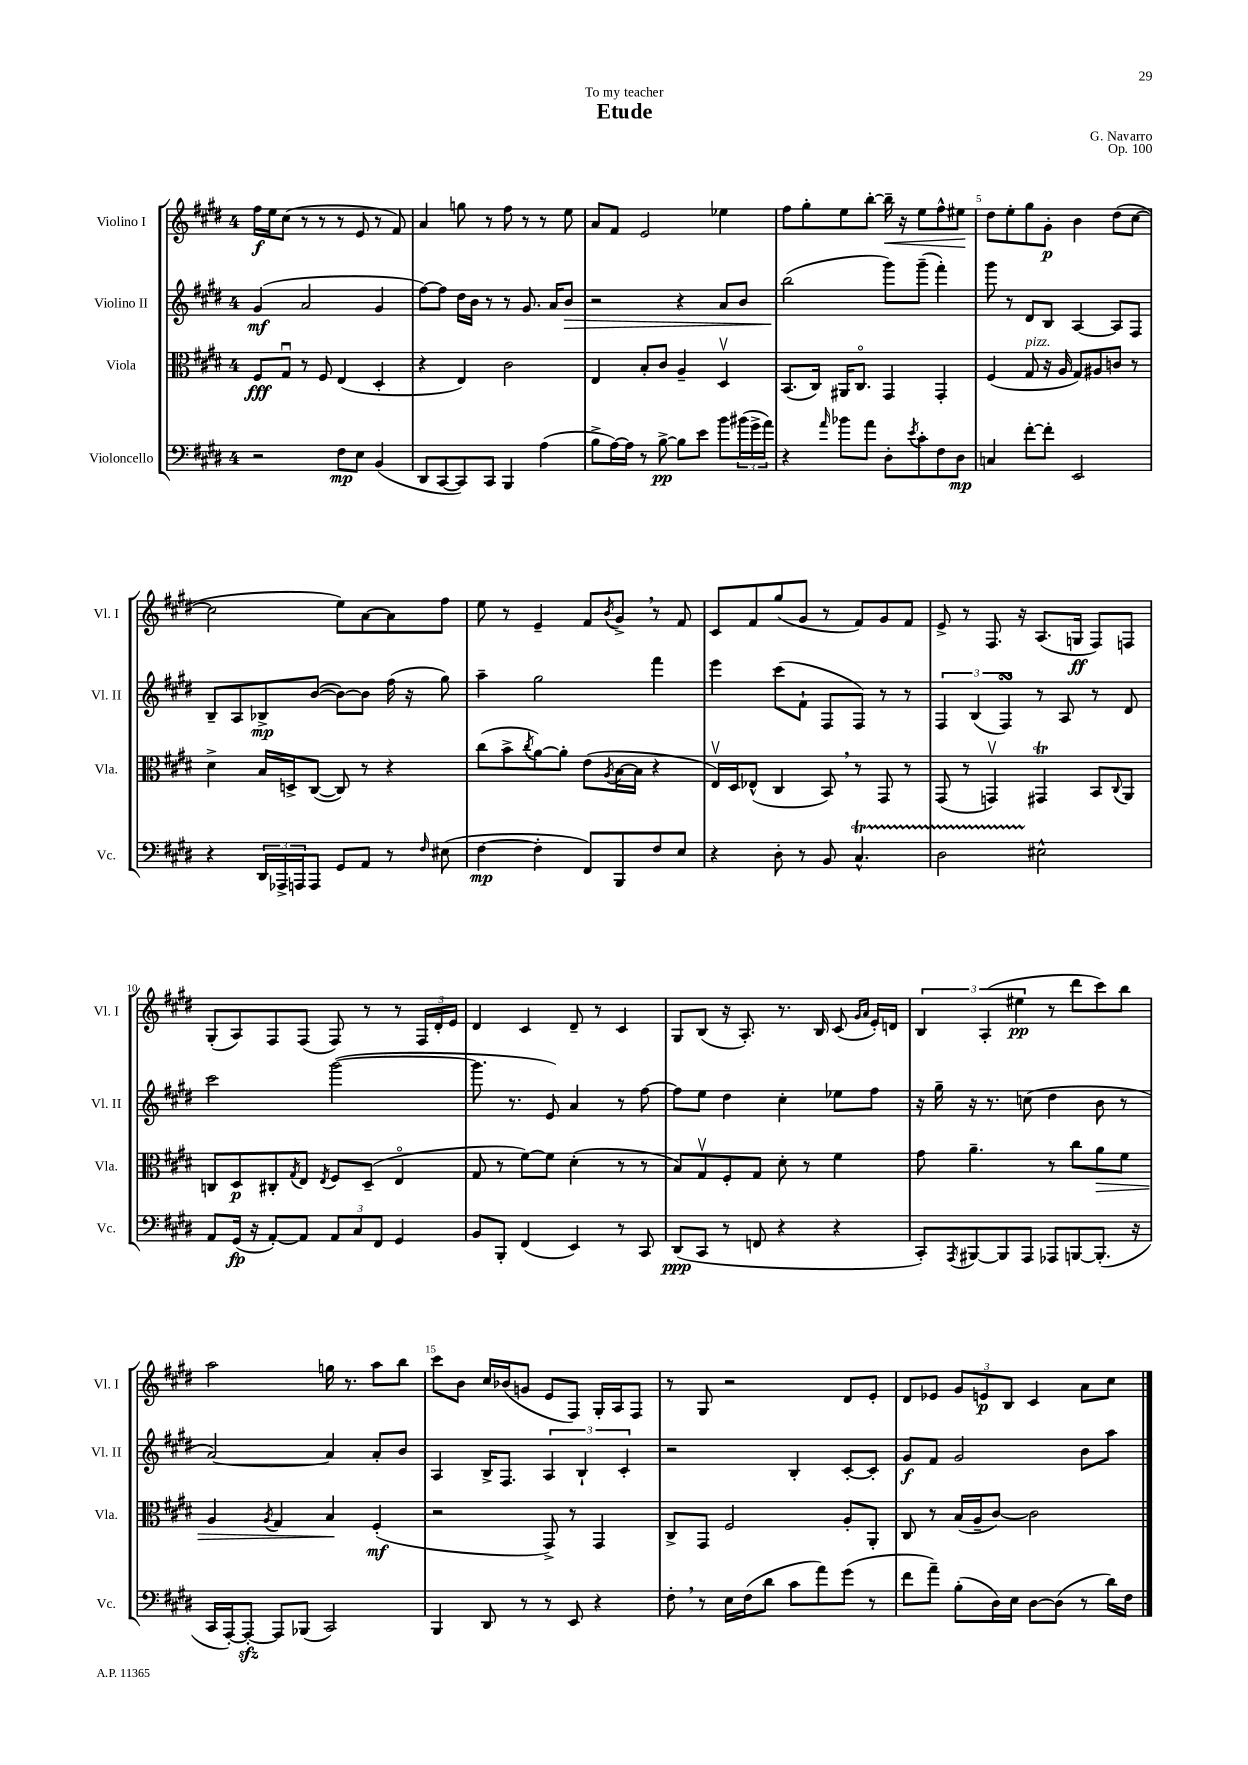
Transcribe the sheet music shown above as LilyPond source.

\header { title = "Etude" composer = "G. Navarro" dedication = "To my teacher" opus = "Op. 100" }
<<
\new StaffGroup <<
\new Staff = "s0" \with { instrumentName = "Violino I" shortInstrumentName = "Vl. I" } {
    \clef treble \key e \major \once \override Staff.TimeSignature.style = #'single-digit \time 4/4
    fis''16\f e''16 cis''8( r8 r8 r8 e'8 r8 fis'8) |
    a'4 g''8 r8 fis''8 r8 r8 e''8 |
    a'8 fis'8 e'2 ees''4 |
    fis''8 gis''8-. e''8 b''8~-. b''16--\< r16 e''8 fis''8-^ eis''8\! |
    dis''8 e''8-. gis''8 gis'8-.\p b'4 dis''8( cis''8~ |
    cis''2 e''8) a'8~ a'8 fis''8 |
    e''8 r8 e'4-- fis'8 \acciaccatura { b'8 } gis'8-> \breathe r8 fis'8 |
    cis'8 fis'8 gis''8( gis'8 r8 fis'8) gis'8 fis'8 |
    e'8-> r8 fis8. r16 a8.( g16\ff fis8) f8 |
    gis8-.( a8) fis8 fis8( fis8) r8 r8 \tuplet 3/2 { fis16 dis'16-. e'16 } |
    dis'4 cis'4 dis'8-- r8 cis'4 |
    gis8 b8( r16 a8.-.) r8. b16 cis'8( \grace { gis'16 a'16 } e'16-.) d'16 |
    \tuplet 3/2 { b4 a4-.( eis''4\pp } r8 dis'''8 cis'''8) b''8 |
    a''2 g''16 r8. a''8 b''8 |
    cis'''8 b'8 cis''16 bes'16( g'8 e'8 fis8) gis16-. a16 fis8 |
    r8 gis8 r2 dis'8 e'8-. |
    dis'8 ees'8 \tuplet 3/2 { gis'8 e'8\p b8 } cis'4 a'8 cis''8 \bar "|." |
}
\new Staff = "s1" \with { instrumentName = "Violino II" shortInstrumentName = "Vl. II" } {
    \clef treble \key e \major \once \override Staff.TimeSignature.style = #'single-digit \time 4/4
    gis'4\mf( a'2 gis'4 |
    fis''8~) fis''8 dis''16 b'16 r8 r8 gis'8. a'16 b'8\> |
    r2 r4 a'8 b'8 |
    b''2\!( gis'''8) gis'''8--( fis'''4-.) |
    gis'''8 r8 dis'8 b8 a4~ a8 fis8 |
    b8-- a8 bes8->\mp b'8~( b'8~) b'8 fis''16( r16 gis''8) |
    a''4-- gis''2 fis'''4 |
    e'''4 cis'''8( fis'8-! fis8 fis8) r8 r8 |
    \tuplet 3/2 { fis4 b4( fis4\turn) } r8 a8 r8 dis'8 |
    cis'''2 gis'''2~( |
    gis'''8. r8. e'8) a'4 r8 fis''8~ |
    fis''8 e''8 dis''4 cis''4-. ees''8 fis''8 |
    r16 gis''16-- r16 r8. c''8( dis''4 b'8 r8 |
    a'2~) a'4 a'8-. b'8 |
    a4 b16-> fis8. \tuplet 3/2 { a4 b4-! cis'4-. } |
    r2 b4-. cis'8~-. cis'8-. |
    gis'8\f fis'8 gis'2 b'8 a''8 \bar "|." |
}
\new Staff = "s2" \with { instrumentName = "Viola" shortInstrumentName = "Vla." } {
    \clef alto \key e \major \once \override Staff.TimeSignature.style = #'single-digit \time 4/4
    fis8\fff gis8\downbow r8 fis8 e4( dis4-. |
    r4 e4) cis'2 |
    e4 b8-. cis'8 a4-- dis4\upbow |
    b,8.( cis16) ais,16 cis8.\flageolet gis,4 gis,4-. |
    fis4( gis8^\markup { \italic "pizz." } r16 a16 gis8) ais8 c'8 r8 |
    dis'4-> b16 d16-> cis8~( cis8) r8 r4 |
    cis''8( b'8-> \acciaccatura { cis''8 } a'8~) a'8-. e'8( \acciaccatura { a8 } b16~ b16 r4 |
    e16\upbow) dis16 ees8-^( cis4 b,8) \breathe r8 gis,8 r8 |
    gis,8( r8 g,4\upbow) gis,4\trill b,8 \appoggiatura { cis8 } a,8 |
    c8 dis8\p cis8-. \acciaccatura { gis8 } e8 \acciaccatura { e8 } fis8 dis8--( e4\flageolet |
    gis8 r8 fis'8~) fis'8 dis'4-.( r8 r8 |
    b8) gis8\upbow fis8-. gis8 dis'8-. r8 fis'4 |
    gis'8 a'4.-- r8 cis''8 a'8\> fis'8 |
    a4 \acciaccatura { a8 } gis4 b4\! fis4-.\mf( |
    r2 gis,8->) r8 gis,4 |
    cis8-> gis,8 fis2 a8-. a,8-. |
    cis8 r8 b16( a16-- cis'8~) cis'2 \bar "|." |
}
\new Staff = "s3" \with { instrumentName = "Violoncello" shortInstrumentName = "Vc." } {
    \clef bass \key e \major \once \override Staff.TimeSignature.style = #'single-digit \time 4/4
    r2 fis8\mp e8 b,4( |
    dis,8 cis,8~ cis,8) cis,8 b,,4 a4( |
    b8-> a16~) a16 r8 b8~->\pp b8 e'8 b'8 \tuplet 3/2 { bis'16( gis'16-> a'16) } |
    r4 \grace { a'16 } bes'8 a'8 dis8-. \acciaccatura { e'8 } cis'8-. fis8 dis8\mp |
    c4 fis'8~-. fis'8-. e,2 |
    r4 \tuplet 3/2 { dis,16 aes,,16-> a,,16 } a,,8 gis,8 a,8 r8 \grace { fis16 } eis8( |
    fis4~\mp fis4-. fis,8) b,,8 fis8 e8 |
    r4 dis8-. r8 b,8 cis4.-^\startTrillSpan |
    dis2 eis2-^\stopTrillSpan |
    a,8 gis,16\fp( r16 a,8~-.) a,8 \tuplet 3/2 { a,8 cis8 fis,8 } gis,4 |
    b,8 b,,8-. fis,4( e,4) r8 cis,8 |
    dis,8\ppp( cis,8 r8 f,8 r4 r4 |
    cis,8-.) \acciaccatura { a,,8 } bis,,8~ bis,,8 a,,8 aes,,8 b,,8~ b,,8.-.( r16 |
    cis,16 a,,16~-.) a,,8~-.\sfz a,,8 bes,,8( cis,2) |
    b,,4 dis,8 r8 r8 e,8 r4 |
    fis8-. \breathe r8 e16 fis16( dis'8 cis'8 a'8) gis'8( r8 |
    fis'8 a'8--) b8-.( dis16) e16 dis8~ dis8( r8 dis'16) fis16 \bar "|." |
}
>>
>>
\layout { \context { \Score \override BarNumber.break-visibility = ##(#f #t #t) barNumberVisibility = #(every-nth-bar-number-visible 5) } }
